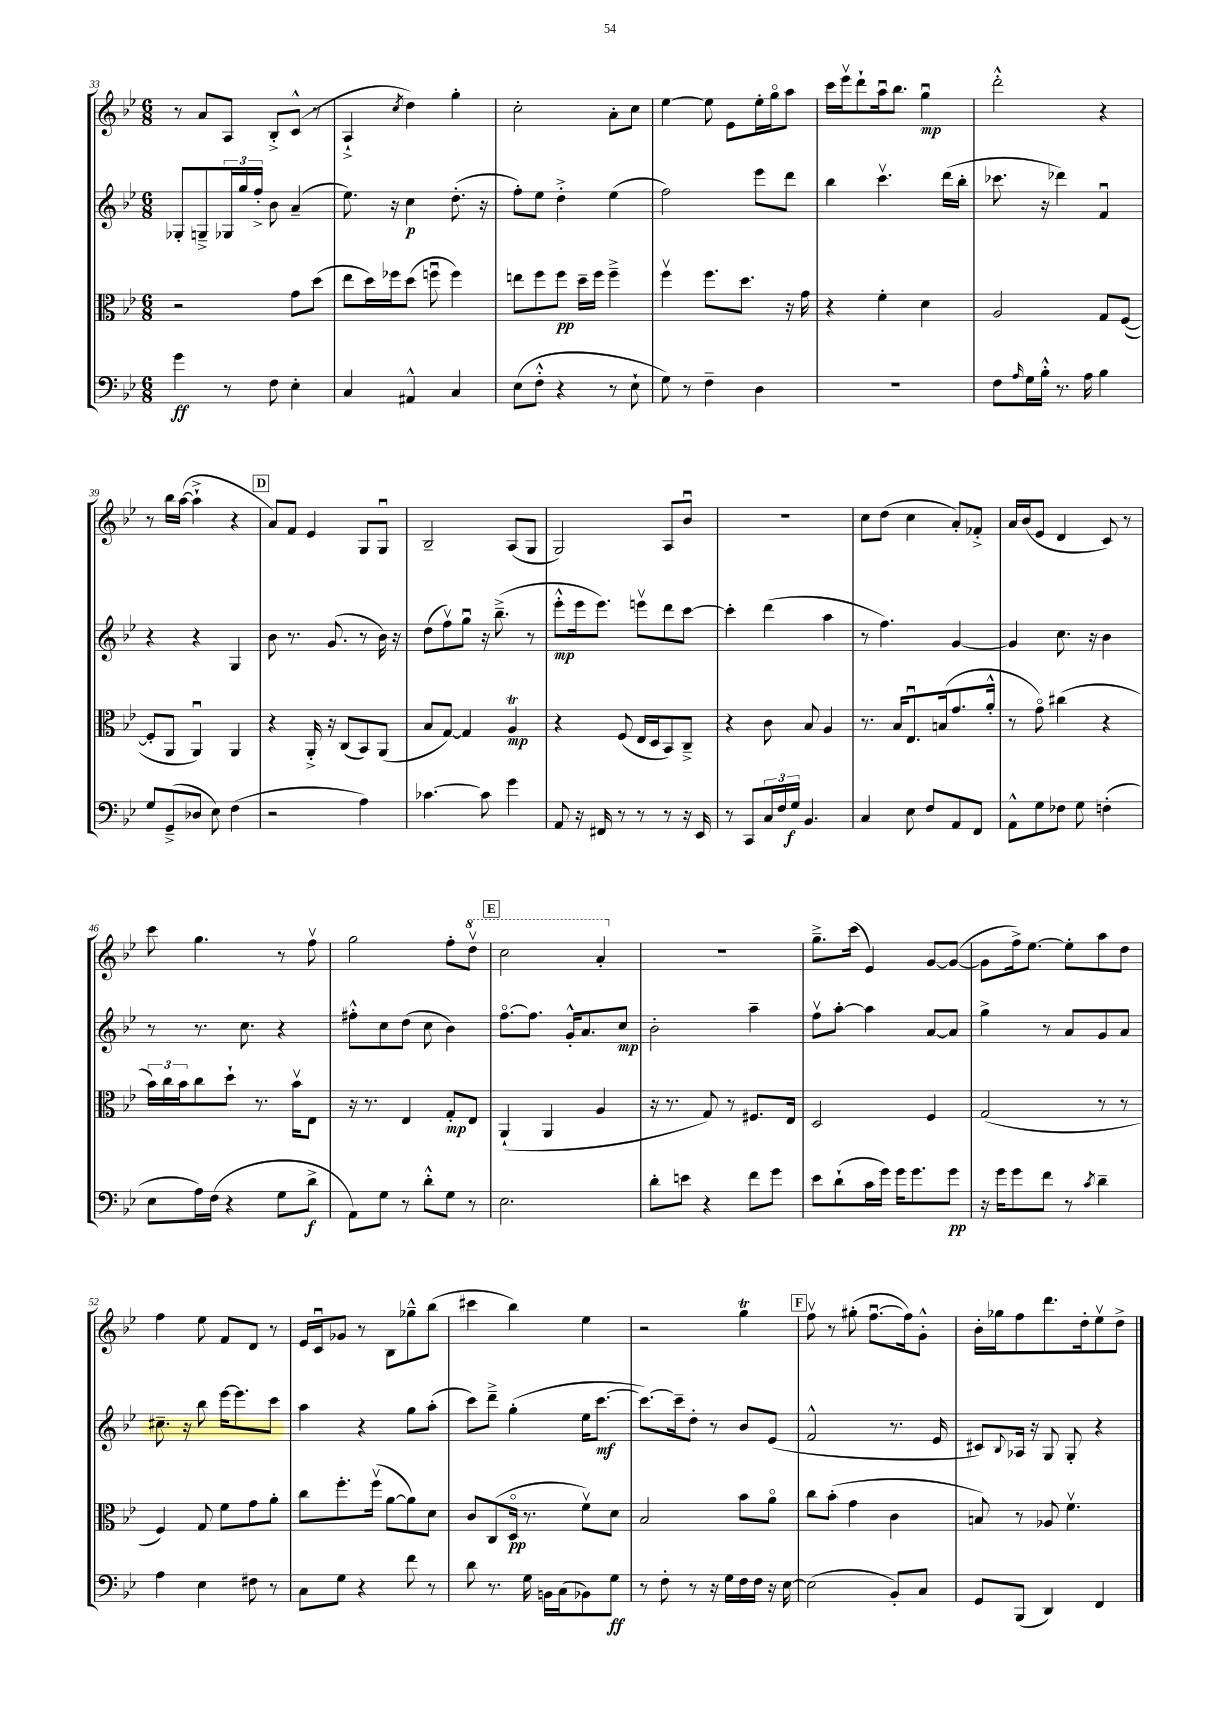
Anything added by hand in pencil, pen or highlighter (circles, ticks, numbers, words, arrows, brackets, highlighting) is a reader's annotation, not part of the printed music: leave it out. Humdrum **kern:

**kern	**kern	**kern	**kern
*staff4	*staff3	*staff2	*staff1
*clefF4	*clefC3	*clefG2	*clefG2
*k[b-e-]	*k[b-e-]	*k[b-e-]	*k[b-e-]
*M6/8	*M6/8	*M6/8	*M6/8
4g	2r	8G-'	8r
.	.	8G~^	8a
8r	.	24G-	8A
.	.	24gg	.
.	.	24ff'^	.
8F	.	8b-	8B-'^
4E-'	8g	(4a~	(8c^^
.	(8dd	.	8r
=	=	=	=
4C	8ee-	8.ee-)	4A`^
.	16dd)	.	.
.	16ff-	16r	.
.	.	.	8qcc
4AA#^^	(8dd	4cc	4dd)
.	8ffu	.	.
4C	4ff)	(8.dd'	4gg'
.	.	16r	.
=	=	=	=
(8E-	8ee	8ff')	2cc'
8F'^^	8ff	8ee-	.
4r	8ff	4dd'^	.
.	16dd~	.	.
.	16ff	.	.
8r	4ff~^	(4ee-	8a'
8E-`	.	.	8cc
=	=	=	=
8G)	4ffv	2ff)	[4ee-
8r	.	.	.
4F~	8.ff	.	8ee-]
.	.	.	8e-
.	8.dd	.	.
4D	.	8eee-	16ee-'
.	.	.	16ggo
.	16r	8ddd	8aa
.	16g	.	.
=	=	=	=
2.r	4r	4bb-	16ccc
.	.	.	16eee-v
.	.	.	8ddd`
.	4f'	4.cccv	16aau
.	.	.	8.bb-
.	4d	.	4ggu
.	.	(16ddd	.
.	.	16bb-'	.
=	=	=	=
8F	2A	8.ccc-	2ddd'^^
16qqA	.	.	.
16G	.	.	.
16B-'^^	.	16r	.
8.r	.	4ddd-)	.
16A	.	.	.
4B-	8G	4fu	4r
.	([8F	.	.
=	=	=	=
8G	8F']	4r	8r
(8GG~^	8AA	.	16bb-
.	.	.	([16aa
8D-	4AAu)	4r	4aa`^]
8E-)	.	.	.
(4F	4AA	4G	4r
=	=	=	=
2r	4r	8b-	8a)
.	.	8.r	8f
.	16AA'^	.	4e-
.	16r	(8.g	.
.	(8C	.	.
4A)	8BB-)	8r	8G
.	(8AA	16b-)	8Gu
.	.	16r	.
=	=	=	=
[4.c-	8B-	(8dd	2B-~
.	[8G)	8ffv)	.
.	4G]	8ggu	.
8c-]	.	16r	.
.	.	(8.bb-~^	.
4g	4A	.	(8A
.	.	8r	8G
=	=	=	=
8AA	4r	8eee-'^^	2G)
16r	.	16eee-	.
16FF#	.	8.eee-)	.
8r	(8F	.	.
8r	16E-	8eeev	.
.	16D	.	.
8r	8BB-)	8ddd	8A
16r	8C~^	[8ccc	8b-u
16EE-	.	.	.
=	=	=	=
8r	4r	4ccc']	2.r
8CC	.	.	.
24C	8c	(4ddd	.
24F	.	.	.
24G	.	.	.
4.BB-	8B-	.	.
.	4A	4aa	.
=	=	=	=
4C	8.r	8r	8cc
.	.	4.ff)	(8dd
.	16B-	.	.
8E-	8.E-u	.	4cc
8F	.	.	.
.	(16B	.	.
8AA	8.g	[4g	8a')
8FF	.	.	8f-'^
.	16a'^^	.	.
=	=	=	=
8AA^^	8r	4g]	16a
.	.	.	(16b-
8G	8go)	.	8e-
8F-	(4cc#	8.cc	4d
8G	.	.	.
.	.	16r	.
(4F'	4r	4b-	8c)
.	.	.	8r
=	=	=	=
8E-	24b-)	8r	8ccc
.	24cc	.	.
.	24b-	.	.
16A)	8cc	8.r	4.gg
(16F	.	.	.
4r	8dd`	.	.
.	.	8.cc	.
.	8.r	.	.
8G	.	4r	8r
.	16b-v	.	.
8d^	8E-	.	8ffv
=	=	=	=
8AA)	16r	8ff#'^^	2gg
.	8.r	.	.
8G	.	8cc	.
8r	4E-	(8dd	.
8d'^^	.	8cc	.
8G	8G'	4b-)	8ff'
8r	8E-	.	8dddv
=	=	=	=
2.E-	(4AA`	[8.ffo	2ccc
.	.	8.ff]	.
.	4AA	.	.
.	.	16g'^^	.
.	.	8.a	.
.	4A	.	4aa'
.	.	8cc	.
=	=	=	=
8d'	16r	2b-'	2.r
.	8.r	.	.
8e	.	.	.
4r	8G)	.	.
.	8r	.	.
8f	8.F#	4aa~	.
8g	.	.	.
.	16E-	.	.
=	=	=	=
8e-	2D	8ffv	8.gg~^
(8d`	.	[8aa'	.
.	.	.	(16ccc
16c	.	4aa]	4e-)
16g)	.	.	.
16g	.	.	.
8.g	.	.	.
.	4F	[8a	[8g
8g	.	8a]	(8g_
=	=	=	=
16r	(2G	4gg^	8g]
16g	.	.	.
8g	.	.	16ff^)
.	.	.	[8.ee-
8f	.	8r	.
8r	.	8a	8ee-']
8qc	.	.	.
4d~	8r	8g	8aa
.	8r	8a	8dd
=	=	=	=
4A	4F)	8.cc#~	4ff
.	.	16r	.
4E-	8G	8bb-	8ee-
.	8f	[16eee-	8f
.	.	8.eee-]	.
8F#	8g	.	8d
8r	8a'	8ccc	8r
=	=	=	=
8C	8cc	4aa	16e-
.	.	.	16cu
8G	8.ff'	.	8g-
4r	.	4r	8r
.	(16ffv	.	.
.	[8a	.	8B-
8f	8a])	8gg	8gg-~^^
8r	8d	(8aa'	(8bb-
=	=	=	=
8d	8c	8ccc)	4ccc#
8.r	(8C	8ddd~^	.
.	16Do	(4gg'	4bb-)
16G	8.r	.	.
16BB	.	.	.
(16C	.	.	.
8BB-)	8fv)	16ee-	4ee-
.	.	[8.ccc	.
8G	8d	.	.
=	=	=	=
8r	2B-	8.ccc_)	2r
8F'	.	.	.
.	.	16ccc~]	.
8r	.	8dd'	.
16r	.	8r	.
16G	.	.	.
16F	8b-	8b-	4gg
16F	.	.	.
16r	8ao	(8e-	.
[16E-	.	.	.
=	=	=	=
(2E-]	8cc	2f^^	8ffv
.	(8b-'	.	8r
.	4g	.	(8gg#'
.	.	.	[8.ffu
8BB-')	4c	8.r	.
.	.	.	16ff])
8C	.	.	8g'^^
.	.	16e-	.
=	=	=	=
8GG	8B)	8c#)	16b-'
.	.	.	16gg-
.	.	8qqB-	.
(8BBB-	8r	16A-	8ff
.	.	16r	.
4DD)	8A-	8G	8.ddd
.	4.fv	8G'	.
.	.	.	16dd'
4FF	.	4r	8ee-v
.	.	.	8dd^
==	==	==	==
*-	*-	*-	*-
